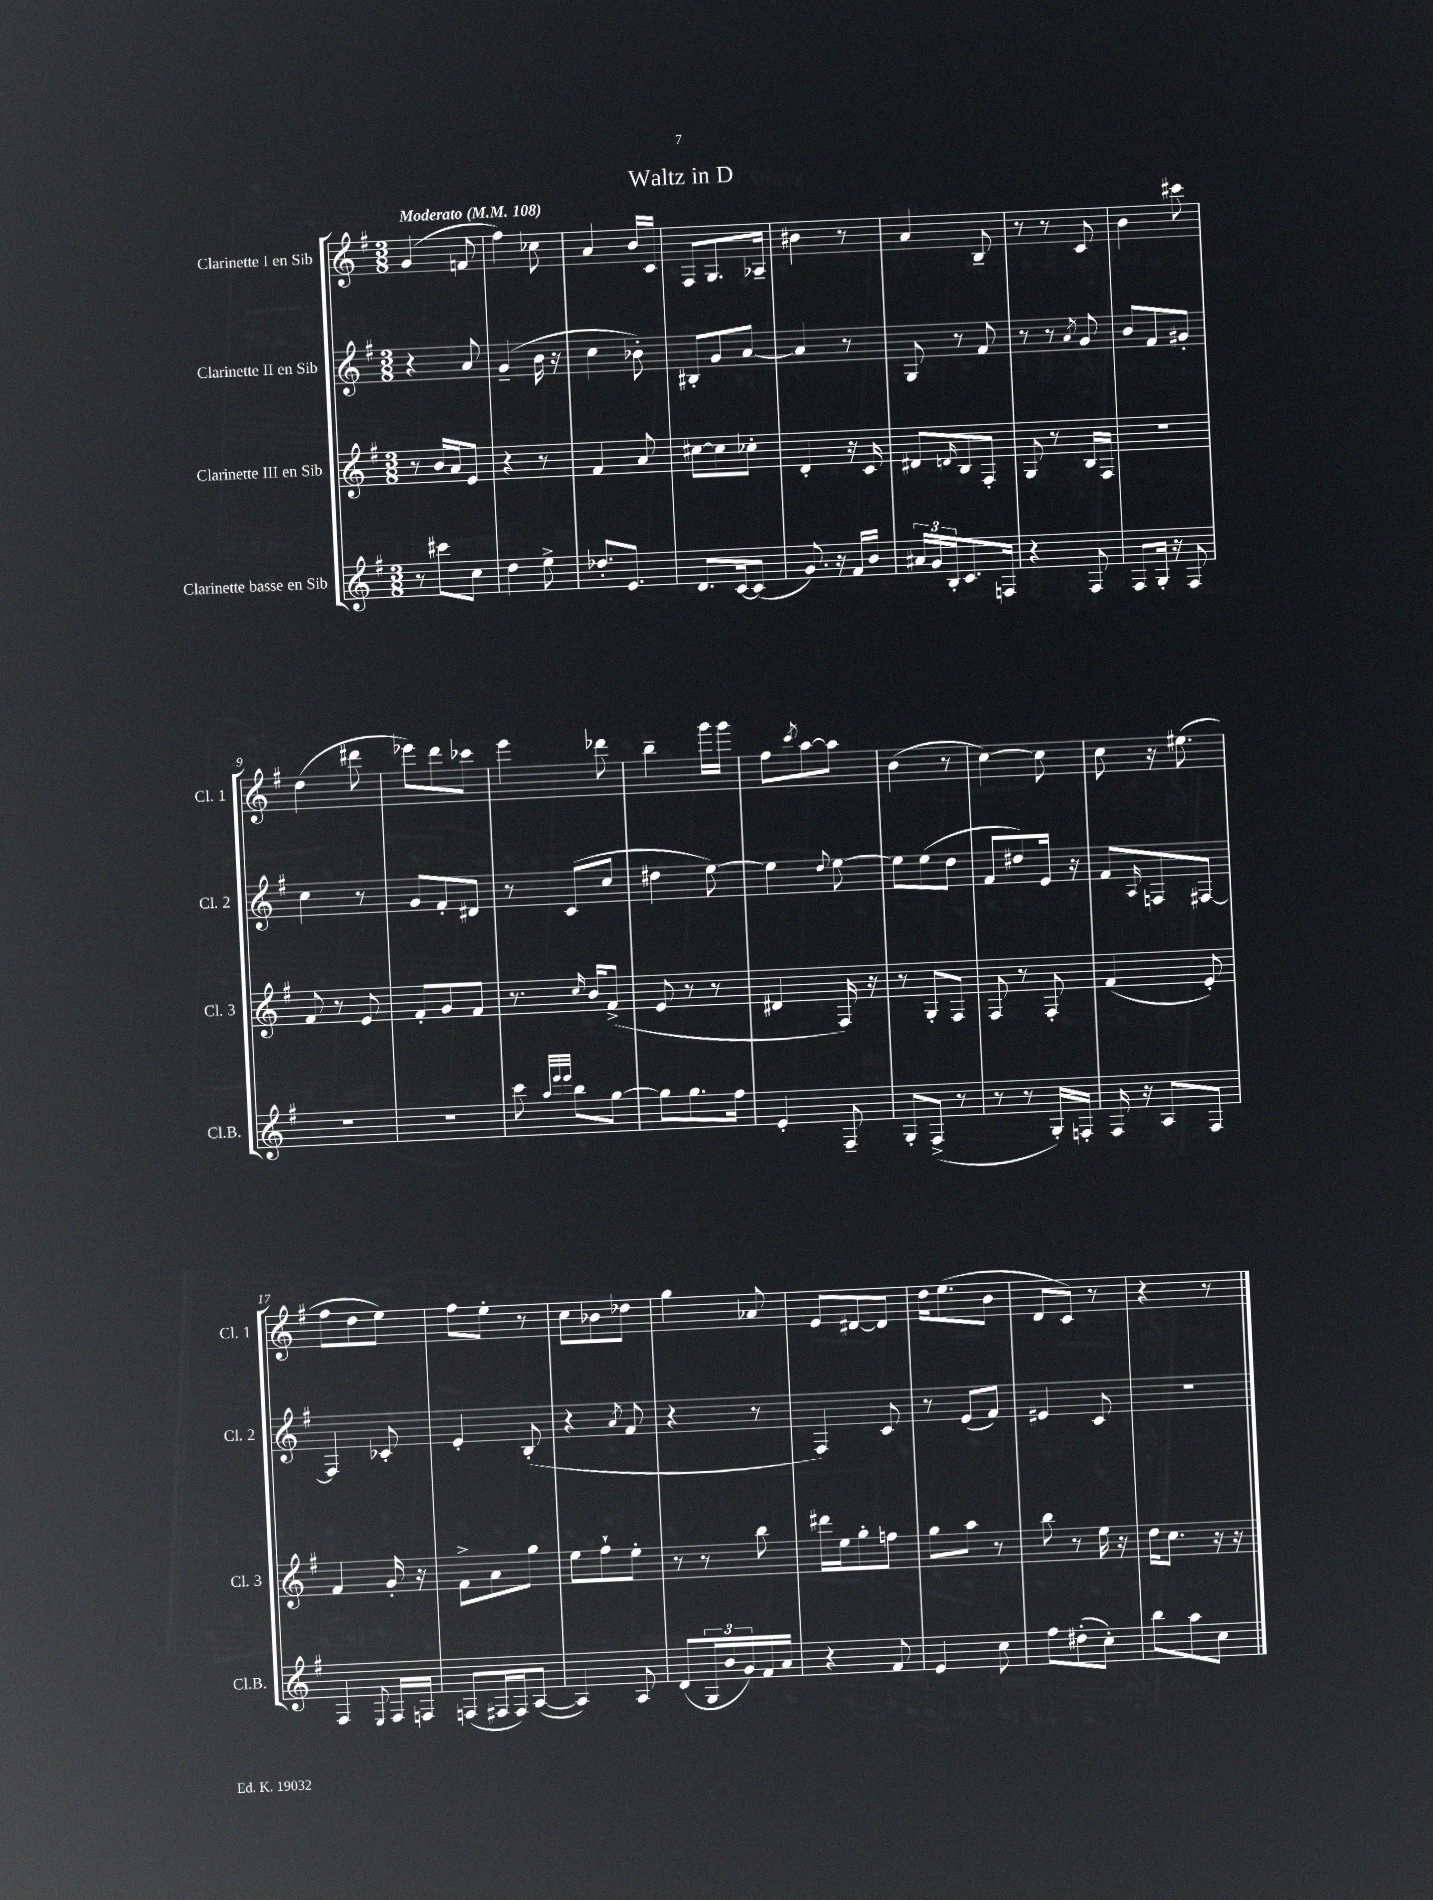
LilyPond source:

\header { title = "Waltz in D" }
<<
\new StaffGroup <<
\new Staff = "s0" \with { instrumentName = "Clarinette I en Sib" shortInstrumentName = "Cl. 1" } {
    \clef treble \key g \major \numericTimeSignature \time 3/8 \tempo "Moderato" 4 = 108
    g'4( f'8 |
    fis''4) ces''8 |
    a'4 b'16 c'16 |
    fis8 g8. aes16-- |
    bis'4 r8 |
    a'4 b8-- |
    r8 r8 c'8 |
    b'4 cis'''8 |
    d''4( dis'''8 |
    ees'''8) d'''8 ces'''8 |
    e'''4 des'''8 |
    b''4-- g'''16 g'''16 |
    fis''8 \acciaccatura { c'''8 } a''8~ a''8 |
    b'4( r8 |
    c''4~) c''8 |
    c''8 r16 eis''8.( |
    fis''8 d''8 e''8) |
    fis''8 e''8-. r8 |
    c''8 bes'8 des''8 |
    g''4 aes'8 |
    e'8 dis'8~ dis'8 |
    d''16 e''8.( b'8 |
    d'8 c'8) r8 |
    r4 r8 \bar "|." |
}
\new Staff = "s1" \with { instrumentName = "Clarinette II en Sib" shortInstrumentName = "Cl. 2" } {
    \clef treble \key g \major \numericTimeSignature \time 3/8
    r4 a'8 |
    g'4--( b'16 r16 |
    c''4 bes'8-.) |
    bis8-. g'8 a'8~ |
    a'4 r8 |
    g8 r8 fis'8 |
    r8 r8 \acciaccatura { a'8 } g'8 |
    b'8 fis'8 gis'8-. |
    c''4 r8 |
    g'8 fis'8-. dis'8 |
    r8 c'8( c''8 |
    dis''4 e''8~) |
    e''4 \appoggiatura { d''8 } e''8~ |
    e''8 e''8( d''8 |
    fis'8 dis''8) e'16 r16 |
    fis'8 \grace { a16 } f8 fis8~ |
    fis4 ces'8-. |
    e'4-. b8-.( |
    r4 \acciaccatura { a'8 } fis'8 |
    r4 r8 |
    fis4) c'8 |
    r8 e'8( fis'8) |
    eis'4 c'8 |
    R4. \bar "|." |
}
\new Staff = "s2" \with { instrumentName = "Clarinette III en Sib" shortInstrumentName = "Cl. 3" } {
    \clef treble \key g \major \numericTimeSignature \time 3/8
    r8 b'16 a'16 e'8 |
    r4 r8 |
    fis'4 a'8 |
    cis''8~ cis''8 ces''8-. |
    d'4-. r16 c'16 |
    dis'8 \grace { d'16 } b8 fis8-. |
    g8 r8 b16 fis16 |
    R4. |
    fis'8 r8 e'8 |
    fis'8-. g'8 fis'8 |
    r8. \grace { c''16 } b'16 fis'8->( |
    e'8 r8 r8 |
    dis'4 fis16) r16 |
    r8 g8-. fis8 |
    fis8 r8 fis8-. |
    fis'4( e'8-.) |
    fis'4 g'16-. r16 |
    fis'8-> a'8 g''8 |
    e''8 fis''8-! e''8-. |
    r8 r8 b''8 |
    dis'''16 e''16 g''8-. f''8 |
    g''8 a''8 r8 |
    b''8 r8 e''16 r16 |
    d''16 c''8. r16 r16 \bar "|." |
}
\new Staff = "s3" \with { instrumentName = "Clarinette basse en Sib" shortInstrumentName = "Cl.B." } {
    \clef treble \key g \major \numericTimeSignature \time 3/8
    r8 cis'''8 c''8 |
    d''4 e''8-> |
    des''8.-. e'8. |
    d'8. c'16~ c'8( |
    g'8.) r16 fis'16 b'16 |
    \tuplet 3/2 { ais'16 g'16 b16-. } c'8. f16 |
    r4 fis8 |
    fis8 g16-. r16 fis8 |
    R4. |
    R4. |
    c'''8 \grace { a''32 e'''32 e'''32 } b''8 g''8~ |
    g''8 g''8. fis''16 |
    e'4-. fis8-- |
    g8-. fis8->( r8 |
    r8 r8 g16-.) f16-. |
    fis16 r16 a8 fis8 |
    fis4 \appoggiatura { e8 } fis16 f16 |
    f8( fis16 fis16) a8~( |
    a4) a8 |
    d'8( \tuplet 3/2 { g16 b'16 g'16) } fis'16 a'16 |
    r4 fis'8 |
    e'4 c''8 |
    fis''8 dis''8-.( c''8-.) |
    b''8 a''8 c''8 \bar "|." |
}
>>
>>
